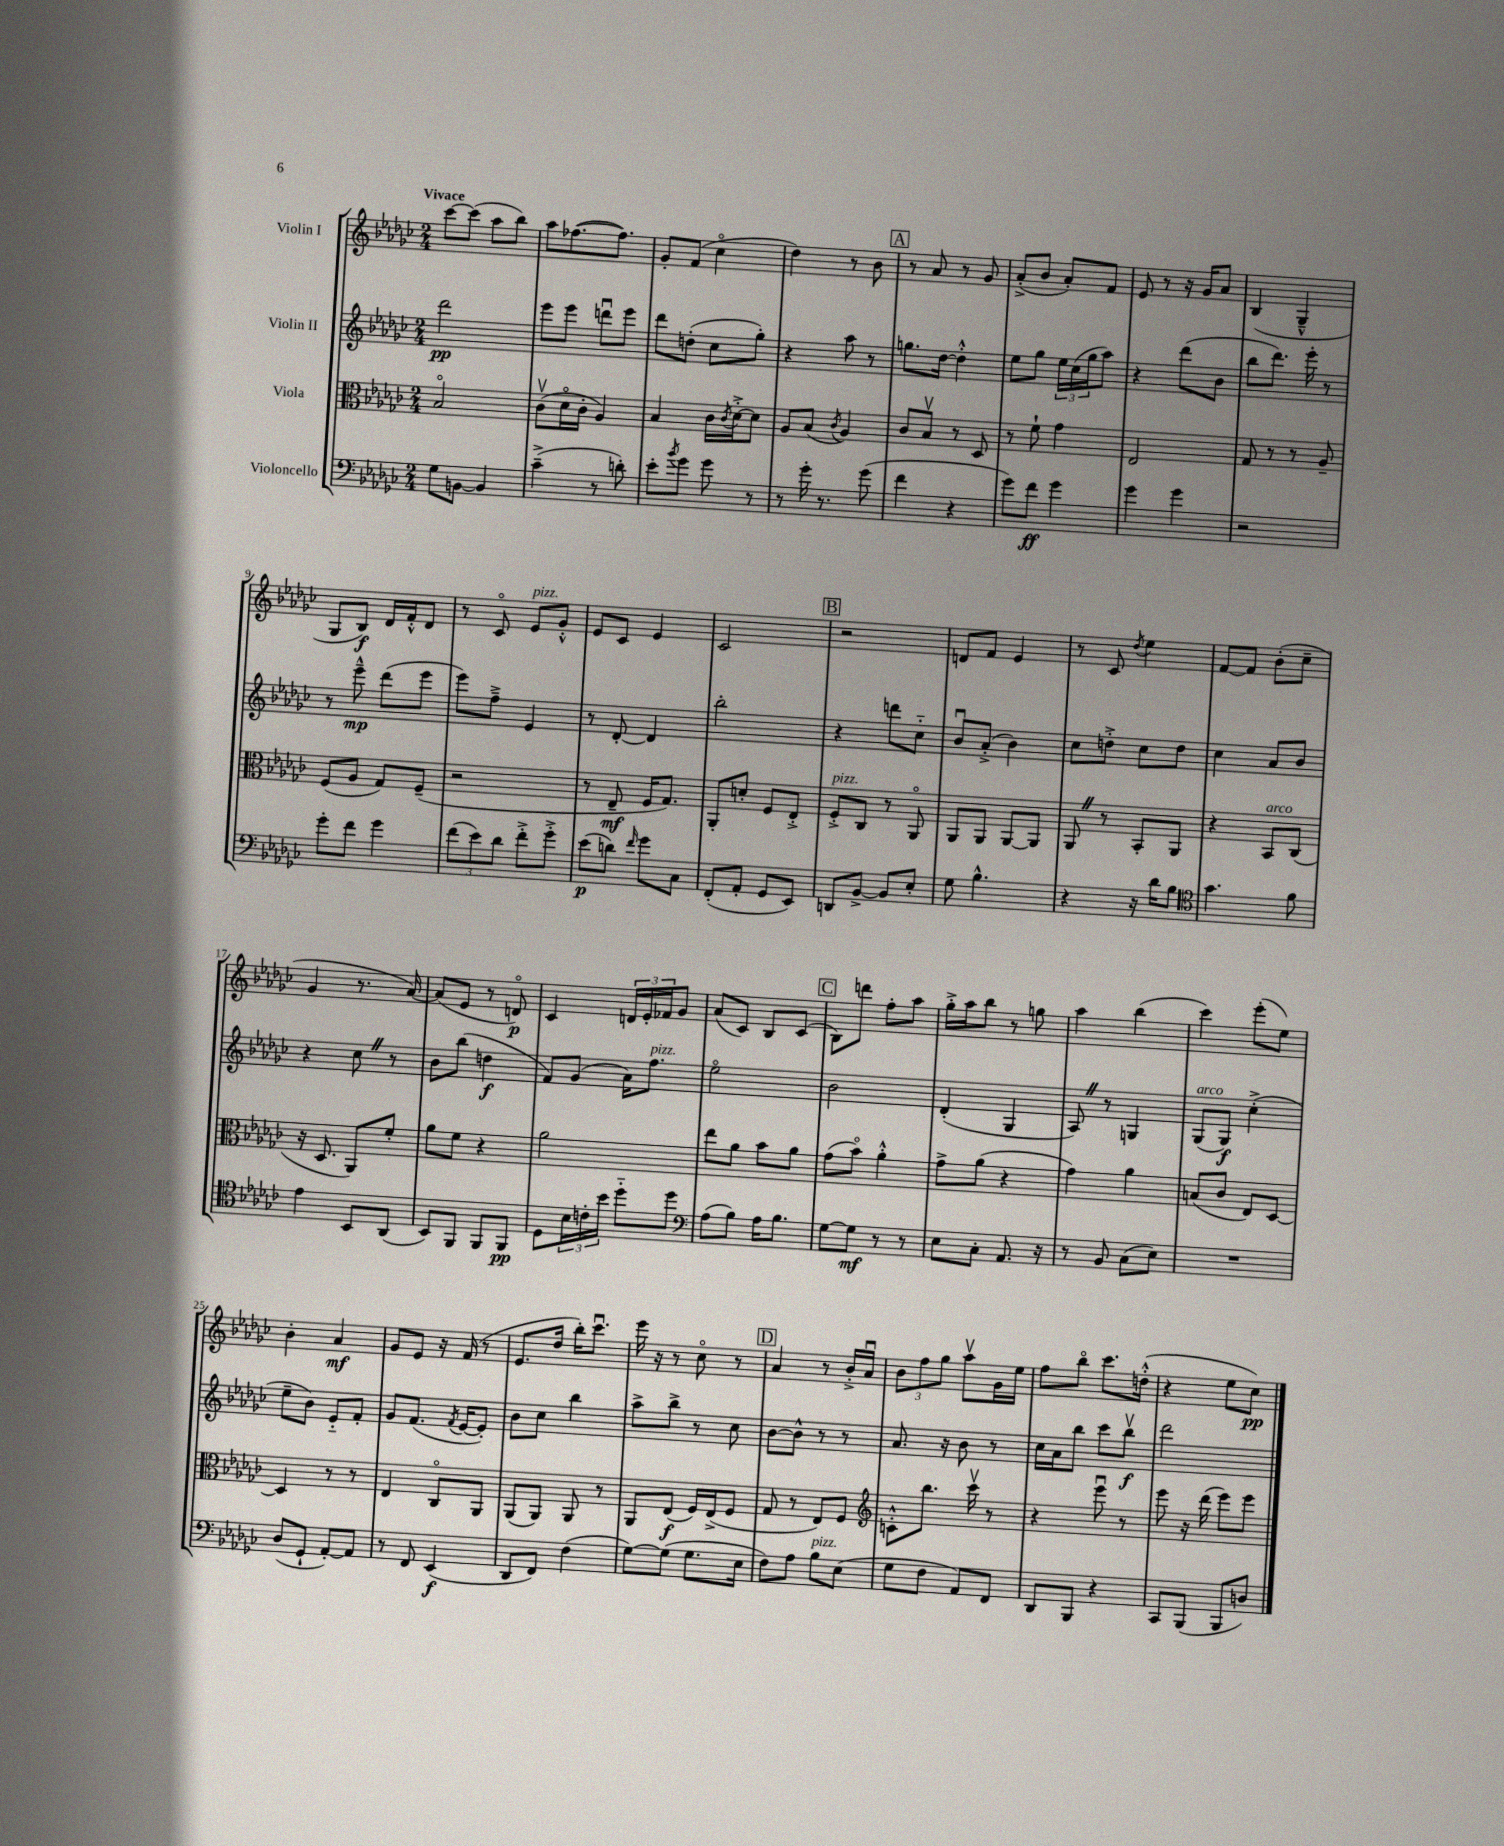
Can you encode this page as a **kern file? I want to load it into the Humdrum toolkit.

**kern	**dynam	**kern	**dynam	**kern	**dynam	**kern	**dynam
*part4	*part4	*part3	*part3	*part2	*part2	*part1	*part1
*staff4	*staff4	*staff3	*staff3	*staff2	*staff2	*staff1	*staff1
*I"Violoncello	*	*I"Viola	*	*I"Violin II	*	*I"Violin I	*
*clefF4	*	*clefC3	*	*clefG2	*	*clefG2	*
*k[b-e-a-d-g-c-]	*	*k[b-e-a-d-g-c-]	*	*k[b-e-a-d-g-c-]	*	*k[b-e-a-d-g-c-]	*
*M2/4	*	*M2/4	*	*M2/4	*	*M2/4	*
=1	=1	=1	=1	=1	=1	=1	=1
!	!	!	!	!	!	!LO:TX:a:B:t=Vivace	!
8G-\L	.	2B-/	.	2ddd-\	pp	[8ccc-\L	.
[8BBn\J	.	.	.	.	.	(8ccc-\J]	.
4BB/]	.	.	.	.	.	8aa-\L	.
.	.	.	.	.	.	8bb-\J)	.
=2	=2	=2	=2	=2	=2	=2	=2
(4c-~^\	.	(8c-v\L	.	8eee-\L	.	8aa-\L	.
.	.	16d-\L	.	8eee-\J	.	([8.ff-X\	.
.	.	16c-'\JJ	.	.	.	.	.
8r	.	4A-/)	.	8dddnu\L	.	.	.
.	.	.	.	.	.	8.ff-\J])	.
8dn'\)	.	.	.	8eee-\J	.	.	.
=3	=3	=3	=3	=3	=3	=3	=3
8e-'\L	.	4B-/	.	8ddd-\L	.	8g-'/L	.
8qb-/	.	.	.	.	.	.	.
8g-\J	.	.	.	(8ddn'\J	.	(8f/J	.
8g-\	.	16c-\LL	.	8cc-\L	.	4cc-\	.
.	.	8qc-/	.	.	.	.	.
.	.	[16d-'^\J	.	.	.	.	.
8r	.	8d-\J]	.	8gg-'\J)	.	.	.
=4	=4	=4	=4	=4	=4	=4	=4
8r	.	8A-/L	.	4r	.	4dd-\)	.
16g-'\	.	(8B-/J	.	.	.	.	.
8.r	.	.	.	.	.	.	.
.	.	8qc-/	.	.	.	.	.
.	.	4A-/)	.	8aa-\	.	8r	.
(8g-\	.	.	.	8r	.	8b-\	.
!!LO:REH:place=s1:t=A
=5	=5	=5	=5	=5	=5	=5	=5
4f\	.	8c-/L	.	8.ggn\L	.	8r	.
.	.	8B-v/J	.	.	.	8a-/	.
.	.	.	.	[16dd-\Jk	.	.	.
4r	.	8r	.	4dd-'^^\]	.	8r	.
.	.	8D-/	.	.	.	8g-/	.
=6	=6	=6	=6	=6	=6	=6	=6
8g-\L)	.	8r	.	8ee-\L	.	(8a-'^/L	.
8f\J	ff	8f`\	.	8gg-\J	.	8b-/J	.
4g-\	.	4g-\	.	24ee-\LL	.	8a-'/L)	.
.	.	.	.	(24cc-\	.	.	.
.	.	.	.	24gg-\J	.	.	.
.	.	.	.	8aa-\J)	.	8f/J	.
=7	=7	=7	=7	=7	=7	=7	=7
4g-\	.	2E-/	.	4r	.	8e-/	.
.	.	.	.	.	.	8r	.
4g-\	.	.	.	(8ddd-\L	.	16r	.
.	.	.	.	.	.	16g-/KL	.
.	.	.	.	8b-\J	.	8a-/J	.
=8	=8	=8	=8	=8	=8	=8	=8
2r	.	8G-/	.	8bb-\L	.	(4B-/	.
.	.	8r	.	8.ddd-\J)	.	.	.
.	.	8r	.	.	.	4G-~^^/	.
.	.	.	.	16eee-'\	.	.	.
.	.	8A-~/	.	8r	.	.	.
!!LO:LB:g=z
=9	=9	=9	=9	=9	=9	=9	=9
8g-'\L	.	(8F/L	.	8r	.	8G-/L	.
8f\J	.	8A-/J	.	8eee-~^^\	mp	8B-/J)	f
4g-\	.	8G-/L)	.	(8ddd-\L	.	16d-/LL	.
.	.	.	.	.	.	16f'^^/J	.
.	.	(8F~/J	.	8eee-\J	.	8d-/J	.
=10	=10	=10	=10	=10	=10	=10	=10
(12f\L	.	2r	.	8eee-\L)	.	8r	.
12e-\)	.	.	.	.	.	.	.
.	.	.	.	8ff~^\J	.	8c-/	.
12d-\J	.	.	.	.	.	.	.
!	!	!	!	!	!	!LO:TX:a:i:t=pizz.	!
8f'^\L	.	.	.	4e-/	.	8e-/L	.
8g-'^\J	.	.	.	.	.	8g-'^^/J	.
=11	=11	=11	=11	=11	=11	=11	=11
(8e-\L	p	8r	.	8r	.	8e-/L	.
8dn\J)	.	8E-~/	mf	[8d-'/	.	8c-/J	.
16qqf/	.	.	.	.	.	.	.
8g-\L	.	16F/KL	.	4d-/]	.	4e-/	.
.	.	8.G-/J)	.	.	.	.	.
8C-\J	.	.	.	.	.	.	.
=12	=12	=12	=12	=12	=12	=12	=12
(8FF'/L	.	8AA-'/L	.	2bb-'\	.	2c-/	.
8AA-'/J	.	8dn'/J	.	.	.	.	.
8GG-/L	.	8F/L	.	.	.	.	.
8EE-/J)	.	8E-'^/J	.	.	.	.	.
!!LO:REH:place=s1:t=B
=13	=13	=13	=13	=13	=13	=13	=13
!	!	!LO:TX:a:i:t=pizz.	!	!	!	!	!
8DDn/L	.	8F'^/L	.	4r	.	2r	.
[8BB-^/J	.	8C-/J	.	.	.	.	.
8BB-/L]	.	8r	.	8dddn\L	.	.	.
8E-'/J	.	8AA-/	.	8cc-\J	.	.	.
=14	=14	=14	=14	=14	=14	=14	=14
8G-\	.	8AA-/L	.	8b-u/L	.	8dn/L	.
4.B-^^\	.	8AA-/J	.	(8a-'^/J	.	8f/J	.
.	.	[8AA-/L	.	4b-\)	.	4e-/	.
.	.	8AA-/J]	.	.	.	.	.
=15	=15	=15	=15	=15	=15	=15	=15
4r	.	8AA-Z/	.	8cc-\L	.	8r	.
.	.	8r	.	8ddn'^\J	.	8c-/	.
.	.	.	.	.	.	8qdd-/	.
16r	.	8BB-'/L	.	8cc-\L	.	4ee-\	.
16d-\KL	.	.	.	.	.	.	.
8B-\J	.	8AA-/J	.	8dd\J	.	.	.
=16	=16	=16	=16	=16	=16	=16	=16
*clefC4	*	*	*	*	*	*	*
4.g-\	.	4r	.	4cc-\	.	[8f/L	.
.	.	.	.	.	.	8f/J]	.
!	!	!LO:TX:a:i:t=arco	!	!	!	!	!
.	.	8BB-/L	.	8a-/L	.	(8b-'\L	.
8f\	.	(8C-/J	.	8b-/J	.	8cc-~\J	.
!!LO:LB:g=z
=17	=17	=17	=17	=17	=17	=17	=17
4e-\	.	16r	.	4r	.	4g-/	.
.	.	8.D-/	.	.	.	.	.
8BB-/L	.	8AA-/L)	.	8cc-Z\	.	8.r	.
(8AA-/J	.	8f'/J	.	8r	.	.	.
.	.	.	.	.	.	[16a-/)	.
=18	=18	=18	=18	=18	=18	=18	=18
8BB-/L)	.	8a-\L	.	8b-\L	.	(8a-/L]	.
8FF/J	.	8f\J	.	(8bb-\J	.	8e-/J	.
8FF/L	.	4r	.	4ddn\	f	8r	.
8FF/J	pp	.	.	.	.	8dn/)	p
=19	=19	=19	=19	=19	=19	=19	=19
8D-\L	.	2a-\	.	8f/L)	.	4c-/	.
24B-\L	.	.	.	(8g-/J	.	.	.
24cn'\	.	.	.	.	.	.	.
24b-\JJ	.	.	.	.	.	.	.
8dd-\L	.	.	.	16a-\KL)	.	24dn/LL	.
.	.	.	.	.	.	24e-'/	.
!	!	!	!	!LO:TX:a:i:t=pizz.	!	!	!
.	.	.	.	8.ff\J	.	.	.
.	.	.	.	.	.	24f-X/J	.
8dd-\J	.	.	.	.	.	8g-/J	.
=20	=20	=20	=20	=20	=20	=20	=20
*clefF4	*	*	*	*	*	*	*
(8A-\L	.	8ee-\L	.	2ee-\	.	(8a-/L	.
8B-\J)	.	8a-\J	.	.	.	8c-/J)	.
16A-\KL	.	8b-\L	.	.	.	8B-/L	.
8.B-\J	.	.	.	.	.	.	.
.	.	8a-\J	.	.	.	(8c-/J	.
!!LO:REH:place=s1:t=C
=21	=21	=21	=21	=21	=21	=21	=21
[8G-\L	.	(8g-\L	.	2b-\	.	8B-\L)	.
8G-\J]	mf	8b-\J)	.	.	.	8dddn\J	.
8r	.	4a-'^^\	.	.	.	8ff'\L	.
8r	.	.	.	.	.	8aa-\J	.
=22	=22	=22	=22	=22	=22	=22	=22
8E-\L	.	8g-^\L	.	(4d-'/	.	16gg-'^\LL	.
.	.	.	.	.	.	16aa-\J	.
8C-'\J	.	(8a-\J	.	.	.	8bb-\J	.
8.AA-/	.	4r	.	4G-/	.	8r	.
.	.	.	.	.	.	8ggn\	.
16r	.	.	.	.	.	.	.
=23	=23	=23	=23	=23	=23	=23	=23
8r	.	4g-\)	.	8A-Z/)	.	4aa-\	.
8BB-/	.	.	.	8r	.	.	.
(8C-\L	.	4a-\	.	4Gn/	.	(4bb-\	.
8E-\J)	.	.	.	.	.	.	.
=24	=24	=24	=24	=24	=24	=24	=24
!	!	!	!	!LO:TX:a:i:t=arco	!	!	!
2r	.	(8Bn/L	.	(8G-/L	.	4ccc-\)	.
.	.	8c-/J	.	8G-/J)	f	.	.
.	.	8E-/L)	.	(4cc-'^\	.	(8eee-'\L	.
.	.	[8D-/J	.	.	.	8ee-\J)	.
!!LO:LB:g=z
=25	=25	=25	=25	=25	=25	=25	=25
(8D-/L	.	4D-/]	.	8ee-~\L	.	4b-'\	.
8GG-`/J	.	.	.	8b-\J)	.	.	.
[8AA-'/L)	.	8r	.	8e-/L	.	4a-/	mf
8AA-/J]	.	8r	.	8f'/J	.	.	.
=26	=26	=26	=26	=26	=26	=26	=26
8r	.	4E-/	.	8g-/L	.	8g-/L	.
8FF/	.	.	.	(8.f/J	.	8e-/J	.
(4EE-/	f	8C-/L	.	.	.	16r	.
.	.	.	.	8qf/	.	.	.
.	.	.	.	[16e-/KL	.	(16f/	.
.	.	8AA-/J	.	8e-'/J])	.	8r	.
=27	=27	=27	=27	=27	=27	=27	=27
8DD-/L	.	(8AA-/L	.	8b-\L	.	8.e-/L	.
8FF/J)	.	8AA-/J)	.	8cc-\J	.	.	.
.	.	.	.	.	.	16dd-/Jk	.
(4F\	.	8AA-/	.	4bb-\	.	16bb-'\KL)	.
.	.	.	.	.	.	8.ccc-u\J	.
.	.	8r	.	.	.	.	.
=28	=28	=28	=28	=28	=28	=28	=28
[8G-\L)	.	8AA-/L	.	8aa-^\L	.	16eee-\	.
.	.	.	.	.	.	16r	.
(8G-\J]	.	(8E-/J	f	8bb-^\J	.	8r	.
8.G-\L	.	16F/LL)	.	8r	.	8cc-\	.
.	.	(16E-^/J	.	.	.	.	.
.	.	8F/J	.	8cc-\	.	8r	.
16E-\Jk	.	.	.	.	.	.	.
!!LO:REH:place=s1:t=D
=29	=29	=29	=29	=29	=29	=29	=29
8F\L)	.	8G-/	.	[8b-\L	.	4a-/	.
8A-\J	.	8r	.	8b-^^\J]	.	.	.
!LO:TX:a:i:t=pizz.	!	!	!	!	!	!	!
8B-\L	.	8E-/L)	.	8r	.	8r	.
(8E-\J	.	8F/J	.	8r	.	16b-'^/LL	.
.	.	.	.	.	.	16a-u/JJ	.
=30	=30	=30	=30	=30	=30	=30	=30
*	*	*clefG2	*	*	*	*	*
8G-\L	.	8cn'^^\L	.	8.a-/	.	12b-\L	.
.	.	.	.	.	.	12ff\	.
8F\J	.	8.bb-\J	.	.	.	.	.
.	.	.	.	.	.	12gg-\J	.
.	.	.	.	16r	.	.	.
8AA-/L)	.	.	.	8b-\	.	8aa-v\L	.
.	.	16ccc-v\	.	.	.	.	.
8FF/J	.	8r	.	8r	.	16g-\L	.
.	.	.	.	.	.	16ee-\JJ	.
=31	=31	=31	=31	=31	=31	=31	=31
8DD-/L	.	4r	.	16cc-\LL	.	8ff\L	.
.	.	.	.	16a-\J	.	.	.
8BBB-/J	.	.	.	8bb-\J	.	8bb-\J	.
4r	.	8eee-u\	.	8ccc-\L	.	8.ccc-\L	.
.	.	8r	.	8bb-v\J	f	.	.
.	.	.	.	.	.	(16ddn'^^\Jk	.
=32	=32	=32	=32	=32	=32	=32	=32
8CC-/L	.	8eee-\	.	2ddd-\	.	4r	.
(8BBB-/J	.	16r	.	.	.	.	.
.	.	(16ddd-\	.	.	.	.	.
8BBB-/L	.	8eee-\L)	.	.	.	8ee-\L	.
8Dn/J)	.	8eee-\J	.	.	.	8cc-\J)	pp
==	==	==	==	==	==	==	==
*-	*-	*-	*-	*-	*-	*-	*-
